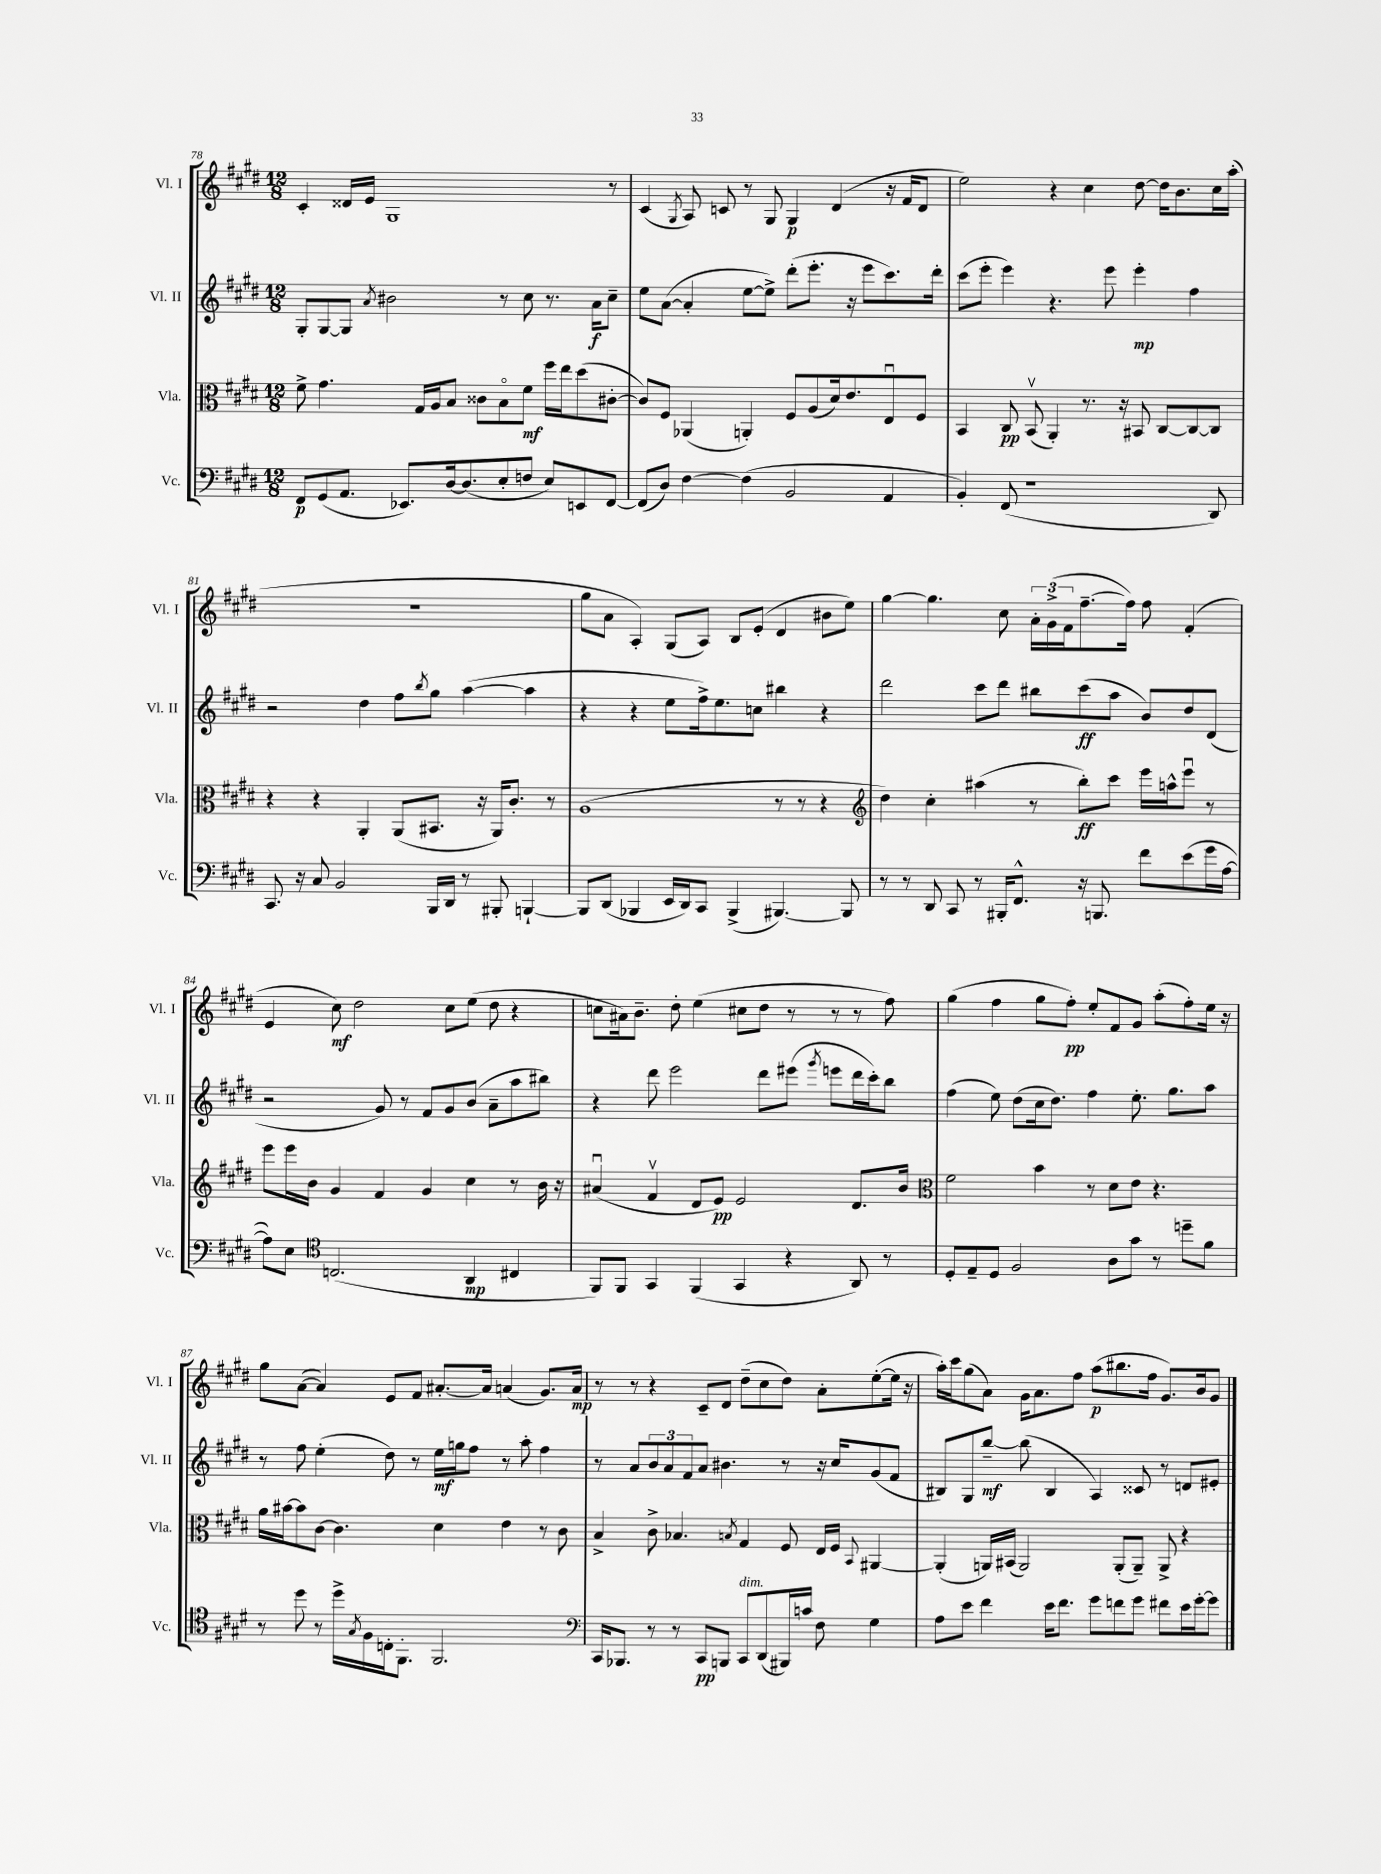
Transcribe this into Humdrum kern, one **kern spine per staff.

**kern	**kern	**kern	**kern
*staff4	*staff3	*staff2	*staff1
*clefF4	*clefC3	*clefG2	*clefG2
*k[f#c#g#d#]	*k[f#c#g#d#]	*k[f#c#g#d#]	*k[f#c#g#d#]
*M12/8	*M12/8	*M12/8	*M12/8
8FF#/L	8f#^\	8G#'/L	4c#'/
(8GG#/	4.g#\	[8G#/	.
8.AA/J	.	8G#/]J	16d##/LL
.	.	.	16e/JJ
.	.	8qa/	.
.	.	2b#\	1G#
8.EE-/L)	.	.	.
.	16G#/LL	.	.
.	16A/J	.	.
[16D#/k	8B/J	.	.
(8.D#/]	.	.	.
.	8c##\L	.	.
8E'/	8Bo\	8r	.
8F/J	8f#\J	8cc#\	.
8E/L)	16ff#\LL	8.r	.
.	16ee\J	.	.
8EE/	(8dd#\	.	.
.	.	16a\LK	.
[8FF#/J	[8c#'\J	8cc#~\J	8r
=	=	=	=
(8FF#/]L	8c#/]L)	8ee\L	(4c#/
8D#/J)	8F#/J	([8a\J	.
.	.	.	8qG#/
[4F#\	(4AA-/	4a'/]	8A/)
.	.	.	8c/
(4F#\]	4AA'/)	[8ee\L	8r
.	.	8ee^\]J)	8G#/
2BB/	8F#/L	(8ddd#'\L	4G#/
.	(8A/	8.eee'\J	.
.	16d#/k)	.	(4d#/
.	8.e/	16r	.
.	.	8eee\L	.
4AA/	8Eu/	8.ccc#\)	16r
.	.	.	16f#/LK
.	8F#/J	.	8d#/J
.	.	16ddd#'\Jk	.
=	=	=	=
4BB'/)	4BB/	(8ccc#\L	2ee\)
.	.	8eee'\J	.
(8FF#/	8C#/	4eee\)	.
1r	(8BBv/	.	.
.	4AA'/)	4.r	4r
.	8.r	.	4cc#\
.	.	8eee\	.
.	16r	.	.
.	8BB#/	4eee'\	[8dd#\
.	[8C#/L	.	16dd#\]LK
.	.	.	8.b\
.	8C#/_	4ff#\	.
8DD#/)	8C#/]J	.	16cc#\L
.	.	.	(16aa'\JJ
=	=	=	=
8.CC#/	4r	2r	1.r
16r	.	.	.
8C#/	4r	.	.
2BB/	.	.	.
.	4AA'/	4dd#\	.
.	(8AA/L	8ff#\L	.
.	.	8qbb/	.
16BBB/LL	8.BB#/J	8gg#\J	.
16DD#/JJ	.	.	.
8r	.	([4aa\	.
.	16r	.	.
8BBB#'/	16AA/LK)	.	.
.	8.c#'/J	.	.
[4BBB`/	.	4aa\]	.
.	8r	.	.
=	=	=	=
8BBB/]L	(1A	4r	8gg#\L
(8DD#/J	.	.	8a\J
4BBB-/	.	4r	4A'/)
16EE/LL	.	8ee\L	(8G#/L
16DD#/J)	.	.	.
8CC#/J	.	16ff#^\k)	8A/J)
.	.	8.ee\	.
(4BBB-^/	.	.	8B/L
.	.	8cc\J	(8e'/J
[4.BBB#/)	8r	4bb#\	4d#/
.	8r	.	.
.	4r	4r	8b#\L
8BBB#/]	.	.	8ee\J)
=	=	=	=
*	*clefG2	*	*
8r	4dd#\)	2ddd#\	[4gg#\
8r	.	.	.
8DD#/	4cc#'\	.	4.gg#\]
8CC#/	.	.	.
8r	(4aa#\	8ccc#\L	.
16BBB#'/LK	.	8ddd#\J	8cc#\
8.FF#^^/J	.	.	.
.	8r	8bb#\L	24a'\LL
.	.	.	(24g#^\
.	.	.	24f#\J
16r	8bb'\L)	(8ccc#\	[8.ff#~\
8.BBB/	.	.	.
.	8ccc#\J	8aa\J	.
.	.	.	16ff#\]Jk)
8f#\L	16eee\LL	8b/L)	8ff#\
.	16aa^^\J	.	.
(8e\	8eeeu\J	8dd#/	(4f#'/
16g#\L	8r	(8d#/J	.
[16A\JJ	.	.	.
=	=	=	=
8A\]L)	8eee\L	2r	4e/
8E\J	16eee\L	.	.
.	16b\JJ	.	.
*clefC4	*	*	*
(2.C/	4g#/	.	8cc#\)
.	.	.	2dd#\
.	4f#/	8g#/)	.
.	.	8r	.
.	4g#/	8f#/L	.
.	.	8g#/	8cc#\L
4AA/	4cc#\	(8b/J	(8ee\J
.	.	8a~\L	8dd#\
4C#/	8r	8aa\	4r
.	16b\	8bb#\J)	.
.	16r	.	.
=	=	=	=
8FF#/L)	(4a#u/	4r	8cc\L
8FF#/J	.	.	16a#\k)
.	.	.	8.b~\J
4GG#/	4f#v/	8ddd#\	.
.	.	2eee\	8dd#'\
(4FF#/	8d#/L	.	(4ee\
.	8e/J)	.	.
4GG#/	2e/	.	8cc#\L
.	.	8ddd#\L	8dd#\J
4r	.	(8eee#\J	8r
.	.	8qggg#/	.
.	.	8eee\L	8r
8AA/)	8.d#/L	16ddd#\L	8r
.	.	16ccc#'\J)	.
8r	.	8bb\J	8ff#\)
.	16b/Jk	.	.
=	=	=	=
*	*clefC3	*	*
8D#'/L	2f#\	(4ff#\	(4gg#\
8E~/	.	.	.
8D#/J	.	8ee\)	4ff#\
2F#/	.	(8dd#\L	.
.	4b\	16cc#\k	8gg#\L
.	.	8.dd#\J)	.
.	.	.	8ff#'\J)
.	8r	4ff#\	8ee'/L
8A\L	8d#\L	.	8f#/
8g#\J	8e\J	8.ee'\	8g#/J
8r	4.r	.	(8aa'\L
.	.	8.gg#\L	.
8dd~\L	.	.	8ff#'\)
8f#\J	.	8aa\J	16ee\Jk
.	.	.	16r
=	=	=	=
8r	16a\LL	8r	8gg#\L
.	[16b#\J	.	.
8dd#\	8b#\]	8ff#\	([8a\J
8r	[8c#\J	(4ee'\	4a/])
16dd#^\LL	4.c#\]	.	.
8qG#/	.	.	.
16F#\	.	.	.
16C'\J	.	8dd#\)	8e/L
8.FF#'\J	.	.	.
.	.	8r	8f#/J
2.FF#/	4d#\	16ee\LL	[8.a#'/L
.	.	16gg\J	.
.	.	8ff#\J	.
.	.	.	16a#/]Jk
.	4e\	8r	(4a/
.	.	8aa'\	.
.	8r	4ff#\	8.g#/L)
.	8c#\	.	.
.	.	.	16a/Jk
=	=	=	=
*clefF4	*	*	*
16CC#/LK	4B^/	8r	8r
8.BBB-/J	.	.	.
.	.	8a/L	8r
8r	8c#^\	12b/	4r
.	.	12a/	.
8r	4.B-/	.	.
.	.	12f#/	.
8CC#/L	.	8a/J	8c#~/L
8BBB/J	.	4.b#\	8d#/J
.	8qB/	.	.
8CC#/L	4G#/	.	(8dd#~\L
(8DD#/	.	.	8cc#\
16BBB#/L)	8F#/	8r	8dd#\J)
16c/JJ	.	.	.
8F#\	16E/LL	16r	8a'\L
.	16F#/JJ	16cc#/LK	.
.	8qqBB/	.	.
4G#\	[4AA#/	(8g#/	([8ee'\
.	.	8f#/J	16ee\]Jk
.	.	.	16r
=	=	=	=
8A\L	(4AA#'/]	8B#/L)	16aa'\LL)
.	.	.	16ccc#\J
8e\J	.	8G#/	(8gg#\
4f#\	16AA/LL)	[8bb~/J	8a\J)
.	(16BB#/JJ	.	.
.	2AA/)	(8bb\]	16g#\LK
.	.	.	8.a\
16e\LK	.	4B#/	.
8.f#\J	.	.	.
.	.	.	8ff#\J
8g#\L	.	4A/)	(8aa\L
8f\	(8AA'/L	.	8.bb#\
8g#\J	8AA~/J)	8c##/	.
.	.	.	16ff#\Jk
8f#\L	8AA^/	8r	8.g#/L)
16e\L	4r	8d/L	.
[16g#'\J	.	.	16b/k
8g#\]J	.	8e#'/J	8g#/J
==	==	==	==
*-	*-	*-	*-
